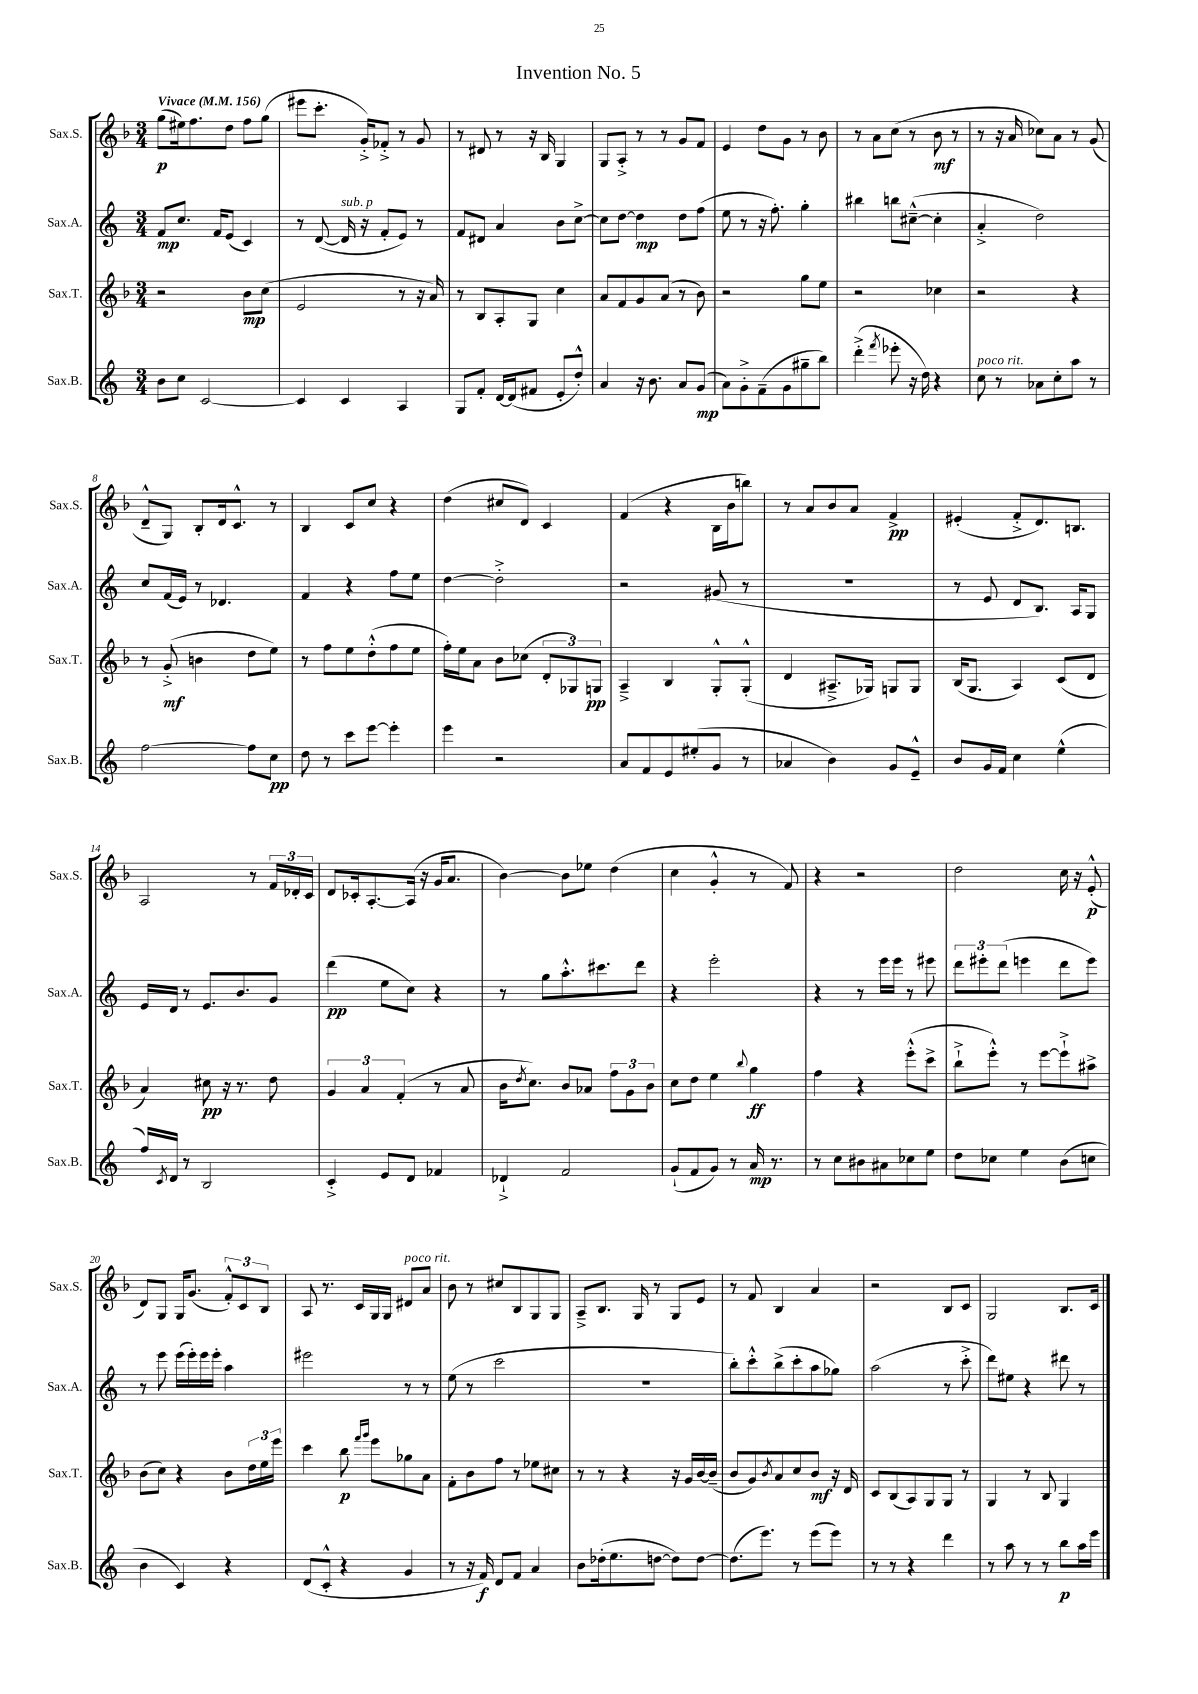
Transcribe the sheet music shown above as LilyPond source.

\header { title = "Invention No. 5" }
<<
\new StaffGroup <<
\new Staff = "s0" \with { instrumentName = "Sax.S." shortInstrumentName = "Sax.S." } {
    \clef treble \key f \major \numericTimeSignature \time 3/4 \tempo "Vivace" 4 = 156
    g''8\p( eis''16) f''8. d''8 f''8 g''8( |
    eis'''8 c'''8.-. g'16-.->) fes'8-.-> r8 g'8 |
    r8 dis'8 r8 r16 bes16 g4 |
    g8 a8-.-> r8 r8 g'8 f'8 |
    e'4 d''8 g'8 r8 bes'8 |
    r8 a'8 c''8( r8 bes'8\mf r8 |
    r8 r16 a'16 ces''8) a'8 r8 g'8( |
    d'8---^ g8) bes8-. d'16 c'8.-^ r8 |
    bes4 c'8 c''8 r4 |
    d''4( cis''8 d'8) c'4 |
    f'4( r4 bes16 bes'16 b''8) |
    r8 a'8 bes'8 a'8 f'4->\pp |
    eis'4-.( f'8-.-> d'8.) b8. |
    a2 r8 \tuplet 3/2 { f'16 des'16-. c'16 } |
    d'8 ces'16-. a8.~-. a16( r16 g'16 a'8. |
    bes'4~) bes'8 ees''8 d''4( |
    c''4 g'4-.-^ r8 f'8) |
    r4 r2 |
    d''2 c''16 r16 e'8-.-^\p( |
    d'8) g8 g16 g'8.( \tuplet 3/2 { f'8-.-^) c'8 bes8 } |
    a8 r8. c'16 g16 g16 dis'8^\markup { \italic "poco rit." } a'8 |
    bes'8 r8 cis''8 bes8 g8 g8 |
    a8---> bes8. g16 r8 g8 e'8 |
    r8 f'8 bes4 a'4 |
    r2 bes8 c'8 |
    g2 bes8. c'16 \bar "|." |
}
\new Staff = "s1" \with { instrumentName = "Sax.A." shortInstrumentName = "Sax.A." } {
    \clef treble \key c \major \numericTimeSignature \time 3/4
    f'8\mp c''8. f'16 e'8( c'4) |
    r8 d'8~( d'16^\markup { \italic "sub. p" } r16 f'8-. e'8) r8 |
    f'8 dis'8 a'4 b'8 c''8~-> |
    c''8 d''8~ d''4\mp d''8 f''8( |
    e''8 r8 r16 f''8.-.) g''4-. |
    bis''4 b''8 cis''8~---^( cis''4-. |
    a'4-.-> d''2) |
    c''8 f'16( e'16) r8 des'4. |
    f'4 r4 f''8 e''8 |
    d''4~ d''2-.-> |
    r2 gis'8( r8 |
    R2. |
    r8 e'8 d'8 b8.) a16 g8 |
    e'16 d'16 r8 e'8. b'8. g'8 |
    d'''4\pp( e''8 c''8) r4 |
    r8 g''8 a''8.-.-^ cis'''8. d'''8 |
    r4 e'''2-. |
    r4 r8 e'''16 e'''16 r8 eis'''8 |
    \tuplet 3/2 { d'''8 eis'''8-. d'''8( } e'''4 d'''8 e'''8) |
    r8 e'''8 e'''16( e'''16-.) e'''16 e'''16-. a''4 |
    eis'''2 r8 r8 |
    e''8( r8 c'''2 |
    R2. |
    b''8-.) c'''8-.-^ b''8->( c'''8-. a''8 ges''8) |
    a''2( r8 c'''8-.-> |
    d'''8) eis''8 r4 dis'''8 r8 \bar "|." |
}
\new Staff = "s2" \with { instrumentName = "Sax.T." shortInstrumentName = "Sax.T." } {
    \clef treble \key f \major \numericTimeSignature \time 3/4
    r2 bes'8\mp c''8( |
    e'2 r8 r16 a'16) |
    r8 bes8 a8-. g8 c''4 |
    a'8 f'8 g'8 a'8( r8 bes'8) |
    r2 g''8 e''8 |
    r2 ces''4 |
    r2 r4 |
    r8 g'8-.->\mf( b'4 d''8 e''8) |
    r8 f''8 e''8 d''8-.-^( f''8 e''8 |
    f''16-.) e''16 a'8 bes'8 ces''8( \tuplet 3/2 { d'8-. ges8) g8\pp } |
    a4---> bes4 g8-.-^ g8-.-^( |
    d'4 ais8.---> ges16) g8 g8 |
    bes16( g8. a4) c'8( d'8 |
    a'4) cis''8\pp r16 r8. d''8 |
    \tuplet 3/2 { g'4 a'4 f'4-.( } r8 a'8 |
    bes'16 \acciaccatura { d''8 } c''8.) bes'8 aes'8 \tuplet 3/2 { f''8 g'8 bes'8 } |
    c''8 d''8 e''4 \appoggiatura { bes''8 } g''4\ff |
    f''4 r4 e'''8-.-^( c'''8-> |
    bes''8-!-> e'''8-.-^) r8 e'''8~ e'''8-!-> ais''8-> |
    bes'8( c''8) r4 bes'8 \tuplet 3/2 { d''16 e''16 e'''16 } |
    c'''4 bes''8\p \grace { f'''16 g'''16 } e'''8 ges''8 a'8 |
    f'8-. bes'8 f''8 r8 ees''8 cis''8 |
    r8 r8 r4 r16 g'16 bes'16~ bes'16--( |
    bes'8 g'8) \acciaccatura { bes'8 } a'8 c''8 bes'8\mf r16 d'16 |
    c'8 bes8( a8) g8 g8 r8 |
    g4 r8 bes8 g4 \bar "|." |
}
\new Staff = "s3" \with { instrumentName = "Sax.B." shortInstrumentName = "Sax.B." } {
    \clef treble \key c \major \numericTimeSignature \time 3/4
    b'8 c''8 c'2~ |
    c'4 c'4 a4 |
    g8 f'8-. d'16~ d'16( fis'8 e'8-. d''8-.-^) |
    a'4 r16 b'8. a'8 g'8\mp( |
    a'8) g'8-.-> f'8--( g'8 gis''8-- b''8) |
    d'''4-.->( \acciaccatura { f'''8 } ees'''8-. r16 d''16) r4 |
    c''8^\markup { \italic "poco rit." } r8 aes'8 c''8-. a''8 r8 |
    f''2~ f''8 c''8\pp |
    d''8 r8 c'''8 e'''8~ e'''4-. |
    e'''4 r2 |
    a'8 f'8 e'8 eis''8-.( g'8 r8 |
    aes'4 b'4) g'8 e'8---^ |
    b'8 g'16 f'16 c''4 e''4-^( |
    f''16) \acciaccatura { c'8 } d'16 r8 b2 |
    c'4-.-> e'8 d'8 fes'4 |
    des'4-!-> f'2 |
    g'8-!( f'8 g'8) r8 a'16\mp r8. |
    r8 c''8 bis'8 ais'8 ces''8 e''8 |
    d''8 ces''8 e''4 b'8( c''8 |
    b'4 c'4) r4 |
    d'8( c'8-.-^ r4 g'4 |
    r8 r16 f'16\f) d'8 f'8 a'4 |
    b'8 des''16-.( e''8. d''8~ d''8) d''8~ |
    d''8.( e'''8.) r8 e'''8( e'''8) |
    r8 r8 r4 d'''4 |
    r8 a''8 r8 r8 b''8\p a''16 e'''16 \bar "|." |
}
>>
>>
